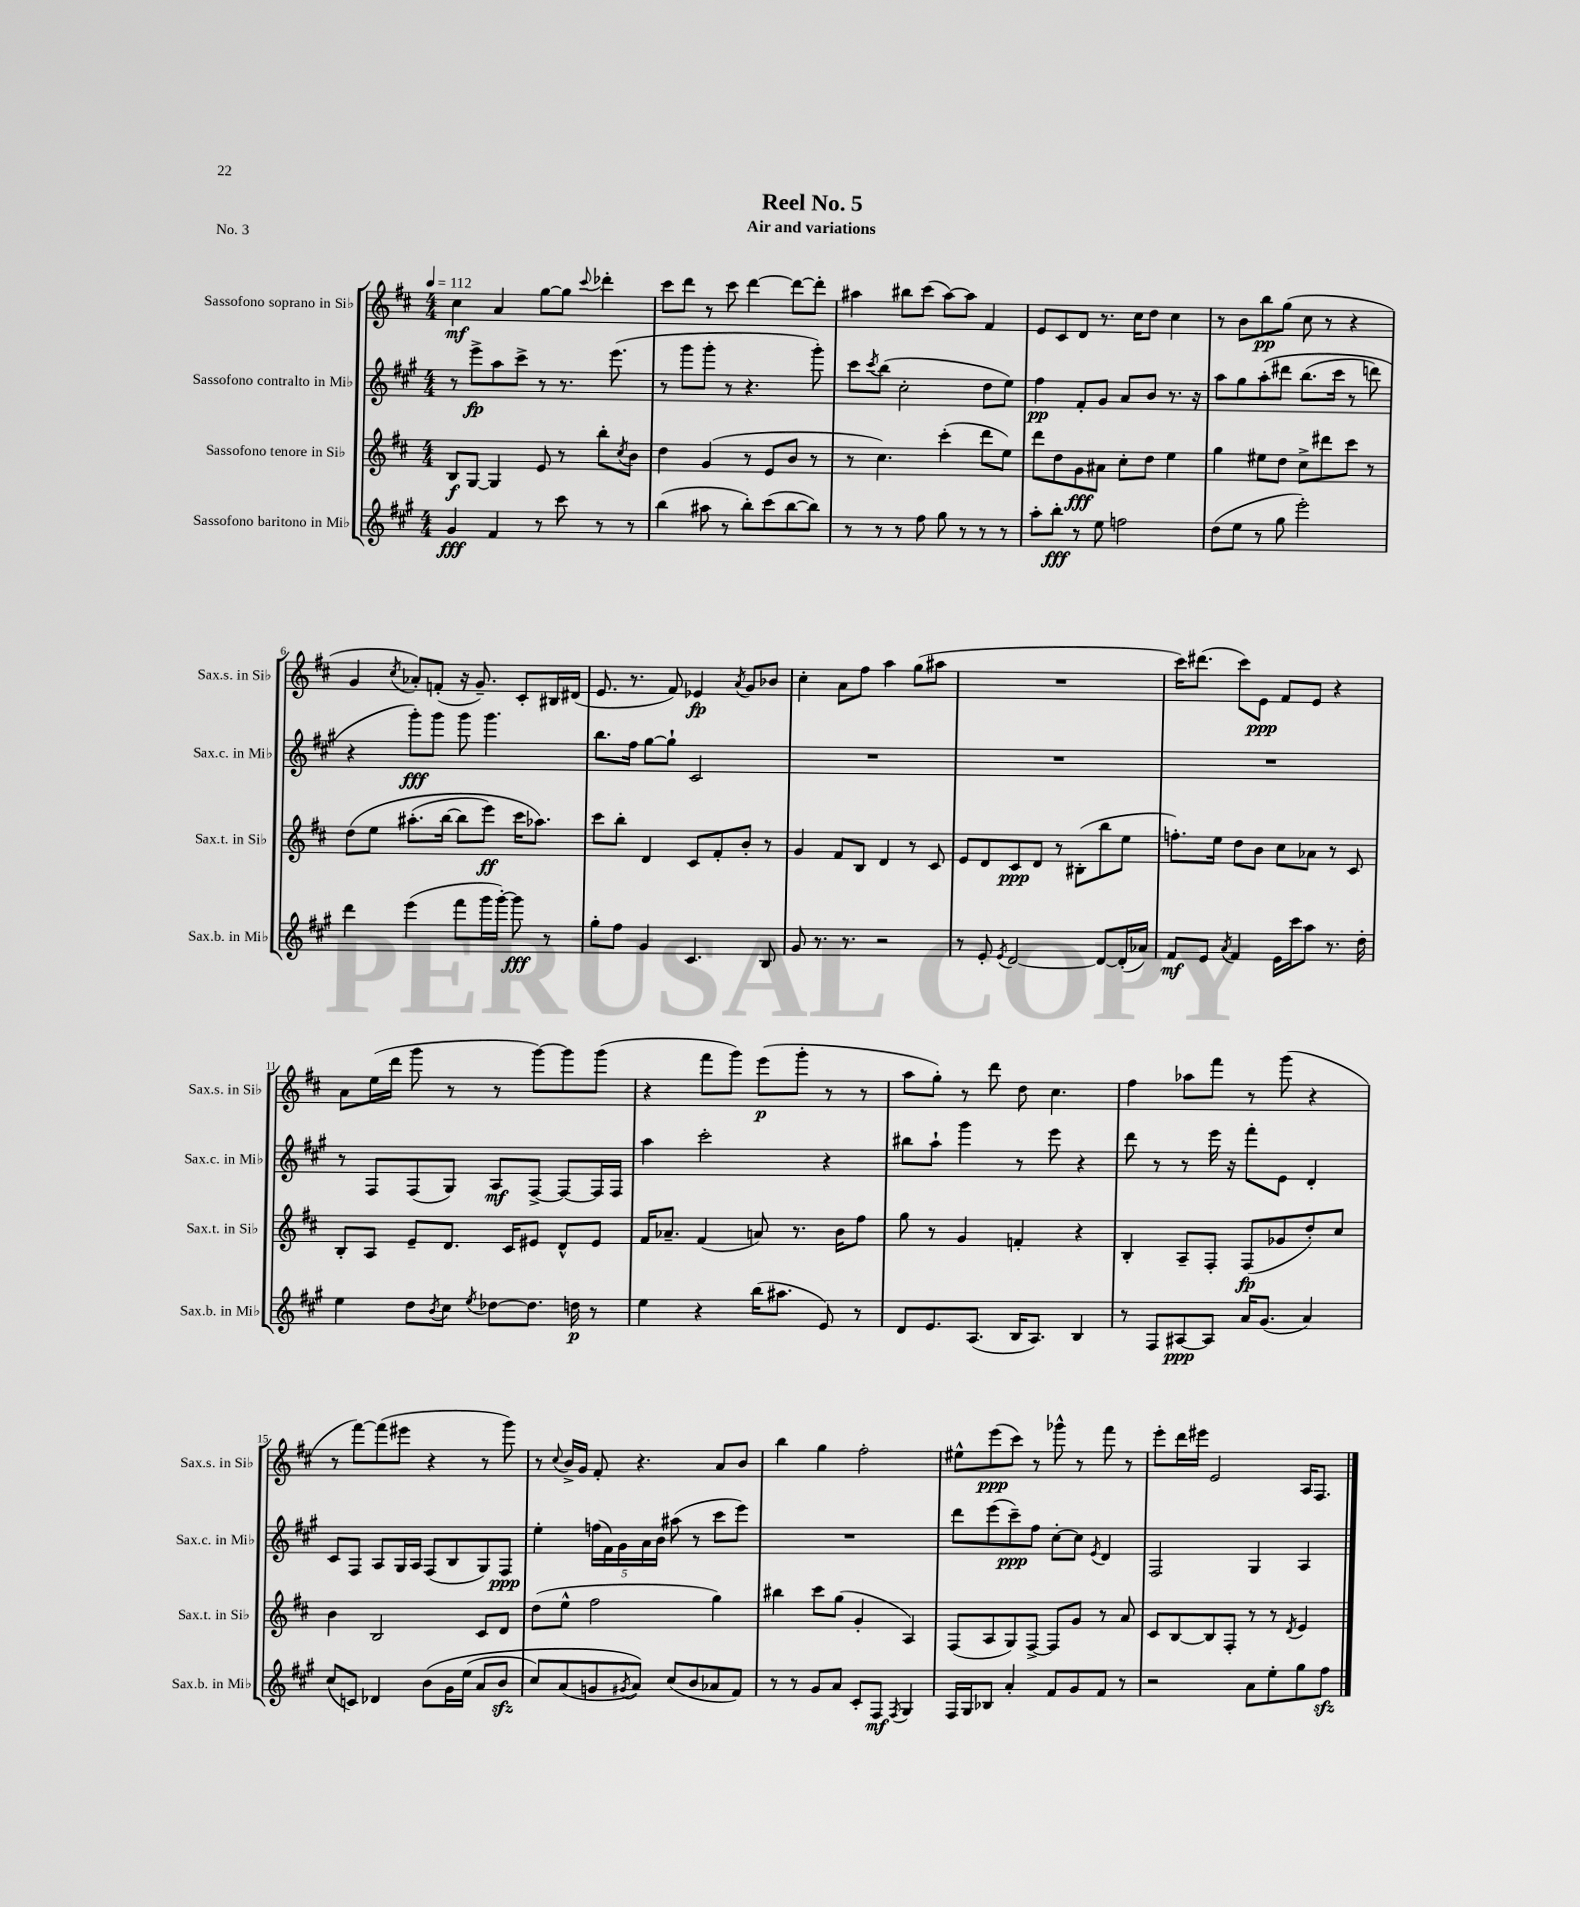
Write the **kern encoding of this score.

**kern	**dynam	**kern	**dynam	**kern	**dynam	**kern	**dynam
*part4	*part4	*part3	*part3	*part2	*part2	*part1	*part1
*staff4	*staff4	*staff3	*staff3	*staff2	*staff2	*staff1	*staff1
*I"Sassofono baritono in Mi♭	*	*I"Sassofono tenore in Si♭	*	*I"Sassofono contralto in Mi♭	*	*I"Sassofono soprano in Si♭	*
*I'Sax.b. in Mi♭	*	*I'Sax.t. in Si♭	*	*I'Sax.c. in Mi♭	*	*I'Sax.s. in Si♭	*
*clefG2	*	*clefG2	*	*clefG2	*	*clefG2	*
*k[f#c#g#]	*	*k[f#c#]	*	*k[f#c#g#]	*	*k[f#c#]	*
*M4/4	*	*M4/4	*	*M4/4	*	*M4/4	*
*MM112	*	*MM112	*	*MM112	*	*MM112	*
=1	=1	=1	=1	=1	=1	=1	=1
4g#/	fff	8B/L	f	8r	.	4cc#\	mf
.	.	[8G/J	.	8eee^\L	fp	.	.
4f#/	.	4G/]	.	8aa\	.	4a/	.
.	.	.	.	8ccc#^\J	.	.	.
8r	.	8e/	.	8r	.	[8gg\L	.
8ccc#\	.	8r	.	8.r	.	8gg\J]	.
.	.	.	.	.	.	8qqccc#/	.
8r	.	8bb'\L	.	.	.	4ddd-X'\	.
.	.	.	.	(8.eee\	.	.	.
.	.	8qcc#/	.	.	.	.	.
8r	.	8b\J	.	.	.	.	.
=2	=2	=2	=2	=2	=2	=2	=2
(4bb\	.	4dd\	.	8r	.	8ccc#\L	.
.	.	.	.	8ggg#\L	.	8ddd\J	.
8aa#X\	.	(4g/	.	8ggg#'\J	.	8r	.
8r	.	.	.	8r	.	8ccc#\	.
8bb'\L)	.	8r	.	4.r	.	[4ddd\	.
(8ccc#\	.	8e/L	.	.	.	.	.
[8bb\	.	8b/J	.	.	.	8ddd\L_	.
8bb\J])	.	8r	.	8ggg#'\)	.	8ddd'\J]	.
=3	=3	=3	=3	=3	=3	=3	=3
8r	.	8r	.	8ccc#\L	.	4aa#X\	.
.	.	.	.	8qccc#/	.	.	.
8r	.	4.cc#\)	.	(8bb\J	.	.	.
8r	.	.	.	2cc#'\	.	8bb#X\L	.
8ff#\	.	.	.	.	.	(8ccc#\J	.
8gg#\	.	(4ccc#'\	.	.	.	[8aa#\L)	.
8r	.	.	.	.	.	8aa#\J]	.
8r	.	8ddd\L	.	8dd\L	.	4f#/	.
8r	.	8ee\J)	.	8ee\J)	.	.	.
=4	=4	=4	=4	=4	=4	=4	=4
8aa'\L	.	8ddd\L	.	4ff#\	pp	8e/L	.
8bb'\J	fff	8dd\	.	.	.	8c#/	.
8r	.	8g\	fff	8f#'/L	.	8d/J	.
8ee\	.	8a#X\J	.	8g#/J	.	8.r	.
2ffn\	.	8cc#'\L	.	8a/L	.	.	.
.	.	.	.	.	.	16cc#\KL	.
.	.	8dd\J	.	8b/J	.	8dd\J	.
.	.	4ee\	.	8.r	.	4cc#\	.
.	.	.	.	16r	.	.	.
=5	=5	=5	=5	=5	=5	=5	=5
(8dd\L	.	4gg\	.	8aa\L	.	8r	.
8ee\J	.	.	.	8gg#\	.	8b\L	.
8r	.	8ee#X\L	.	(8aa'\	.	8bb\	pp
8gg#\	.	8dd\J	.	8ddd#X\J	.	(8gg\J	.
2eee'\)	.	8cc#^\L	.	(8.bb\L	.	8cc#\	.
.	.	8ddd#X\	.	.	.	8r	.
.	.	.	.	16ccc#\Jk	.	.	.
.	.	8ccc#\J	.	8r	.	4r	.
.	.	8r	.	8dddn\)	.	.	.
!!LO:LB:g=z
=6	=6	=6	=6	=6	=6	=6	=6
4ddd\	.	(8dd\L	.	4r	.	4g/	.
.	.	8ee\J	.	.	.	.	.
.	.	.	.	.	.	8qcc#/	.
(4eee\	.	(8.aa#X'\L	.	8ggg#'\L)	fff	8a-X'/L)	.
.	.	.	.	8ggg#\J	.	(8fn'/J	.
.	.	[16bb\Jk	.	.	.	.	.
8fff#\L	.	8bb\L]	.	8ggg#\	.	16r	.
.	.	.	.	.	.	8.g~/)	.
16ggg#\L	.	8eee\J)	ff	4.ggg#\	.	.	.
[16ggg#'\JJ)	.	.	.	.	.	.	.
8ggg#\]	fff	16ccc#\KL	.	.	.	8c#'/L	.
.	.	8.aa-X\J)	.	.	.	.	.
8r	.	.	.	.	.	16B#X/L	.
.	.	.	.	.	.	(16d#X/JJ	.
=7	=7	=7	=7	=7	=7	=7	=7
8gg#'\L	.	8ccc#\L	.	8.bb\L	.	8.e/	.
8ff#\J	.	8bb'\J	.	.	.	.	.
.	.	.	.	16ff#\Jk	.	8.r	.
4g#/	.	4d/	.	[8gg#\L	.	.	.
.	.	.	.	8gg#`\J]	.	8f#/)	.
4.c#/	.	8c#/L	.	2c#/	.	4e-X/	fp
.	.	8f#'/	.	.	.	.	.
.	.	.	.	.	.	8qa/	.
.	.	8b'/J	.	.	.	8g/L	.
8B/	.	8r	.	.	.	8b-X/J	.
=8	=8	=8	=8	=8	=8	=8	=8
8g#/	.	4g/	.	1r	.	4cc#'\	.
8.r	.	.	.	.	.	.	.
.	.	8f#/L	.	.	.	8a\L	.
8.r	.	.	.	.	.	.	.
.	.	8B/J	.	.	.	8ff#\J	.
2r	.	4d/	.	.	.	4aa\	.
.	.	8r	.	.	.	(8gg\L	.
.	.	8c#/	.	.	.	8aa#X\J	.
=9	=9	=9	=9	=9	=9	=9	=9
8r	.	8e/L	.	1r	.	1r	.
8e'/	.	8d/	.	.	.	.	.
8qe/	.	.	.	.	.	.	.
[2d/	.	8c#/	ppp	.	.	.	.
.	.	8d/J	.	.	.	.	.
.	.	8r	.	.	.	.	.
.	.	(8B#X'\L	.	.	.	.	.
8d/L_	.	8bb\	.	.	.	.	.
(16d'/L]	.	8ee\J	.	.	.	.	.
16a-X/JJ)	.	.	.	.	.	.	.
=10	=10	=10	=10	=10	=10	=10	=10
8f#/L	mf	8.ffn'\L)	.	1r	.	16ccc#\KL)	.
.	.	.	.	.	.	(8.ddd#X\J	.
8e/J	.	.	.	.	.	.	.
.	.	16ee\Jk	.	.	.	.	.
8qa/	.	.	.	.	.	.	.
4f#/	.	8dd\L	.	.	.	8ccc#\L)	.
.	.	8b\J	.	.	.	8e\J	ppp
16e\LL	.	8cc#\L	.	.	.	8f#/L	.
16ccc#\J	.	.	.	.	.	.	.
8aa\J	.	8a-X\J	.	.	.	8e/J	.
8.r	.	8r	.	.	.	4r	.
.	.	8c#/	.	.	.	.	.
16dd'\	.	.	.	.	.	.	.
!!LO:LB:g=z
=11	=11	=11	=11	=11	=11	=11	=11
4ee\	.	8B'/L	.	8r	.	8a\L	.
.	.	8A/J	.	8F#/L	.	(16ee\L	.
.	.	.	.	.	.	16ddd\JJ	.
8dd\L	.	8e~/L	.	(8F#/	.	8ggg\	.
8qb/	.	.	.	.	.	.	.
8cc#\J	.	8.d/J	.	8G#/J)	.	8r	.
8qee/	.	.	.	.	.	.	.
[8dd-X\L	.	.	.	8A/L	mf	8r	.
.	.	16c#/KL	.	.	.	.	.
8.dd-\J]	.	8e#X/J	.	[8F#^/J	.	[8ggg\L)	.
.	.	8d^^/L	.	8F#/L_	.	8ggg\]	.
16ddn\	p	.	.	.	.	.	.
8r	.	8e#/J	.	16F#/L]	.	(8ggg\J	.
.	.	.	.	16F#/JJ	.	.	.
=12	=12	=12	=12	=12	=12	=12	=12
4ee\	.	16f#/KL	.	4aa\	.	4r	.
.	.	8.a-X~/J	.	.	.	.	.
4r	.	(4f#/	.	2ccc#'\	.	8fff#\L	.
.	.	.	.	.	.	8ggg\J)	.
(16bb\KL	.	8an/)	.	.	.	(8eee\L	p
8.aa#X\J	.	.	.	.	.	.	.
.	.	8.r	.	.	.	8ggg'\J	.
8e/)	.	.	.	4r	.	8r	.
.	.	16b\KL	.	.	.	.	.
8r	.	8ff#\J	.	.	.	8r	.
=13	=13	=13	=13	=13	=13	=13	=13
8d/L	.	8gg\	.	8bb#X\L	.	8aa\L	.
8.e/	.	8r	.	8aa`\J	.	8gg'\J)	.
.	.	4g/	.	4ggg#\	.	8r	.
(8.A/J	.	.	.	.	.	.	.
.	.	.	.	.	.	8ddd\	.
16B/KL	.	4fn'/	.	8r	.	8dd\	.
8.A/J)	.	.	.	.	.	.	.
.	.	.	.	8eee\	.	4.cc#\	.
4B/	.	4r	.	4r	.	.	.
=14	=14	=14	=14	=14	=14	=14	=14
8r	.	4B'/	.	8ddd\	.	4ff#\	.
8F#/L	.	.	.	8r	.	.	.
[8A#X/	ppp	8A~/L	.	8r	.	8aa-X\L	.
8A#/J]	.	8F#'/J	.	16eee\	.	8fff#\J	.
.	.	.	.	16r	.	.	.
16a/KL	.	(8F#/L	fp	8fff#'\L	.	8r	.
(8.g#/J	.	.	.	.	.	.	.
.	.	8g-X/	.	8e\J	.	(8ggg\	.
4a/)	.	8dd'/)	.	4d'/	.	4r	.
.	.	8cc#/J	.	.	.	.	.
!!LO:LB:g=z
=15	=15	=15	=15	=15	=15	=15	=15
(8cc#/L	.	4b\	.	8c#/L	.	8r	.
8cn/J)	.	.	.	8F#/J	.	[8fff#\L)	.
4d-X/	.	2B/	.	8A/L	.	(8fff#\]	.
.	.	.	.	16G#/L	.	8eee#X\J	.
.	.	.	.	16A/JJ	.	.	.
(8b\L	.	.	.	(8F#/L	.	4r	.
16g#\L	.	.	.	8B/	.	.	.
(16ee\JJ	.	.	.	.	.	.	.
8a/L	.	8c#/L	.	8G#/)	.	8r	.
8bzz/J	.	8d/J	.	8F#/J	ppp	8ggg\)	.
=16	=16	=16	=16	=16	=16	=16	=16
8cc#/L)	.	(8dd\L	.	4ee'\	.	8r	.
.	.	.	.	.	.	8qqcc#/	.
(8a/	.	8ee^^\J	.	.	.	16b^/LL	.
.	.	.	.	.	.	16g/JJ	.
8gn/	.	2ff#\	.	(20ffn\LL	.	8f#'/	.
.	.	.	.	20f#\)	.	.	.
.	.	.	.	20g#\	.	.	.
8qg#X/	.	.	.	.	.	.	.
8a/J))	.	.	.	.	.	4.r	.
.	.	.	.	20a\	.	.	.
.	.	.	.	20b\JJ	.	.	.
(8cc#/L	.	.	.	(8aa#X\	.	.	.
8b/	.	.	.	8r	.	.	.
8a-X/	.	4gg\)	.	8ccc#\L	.	8a/L	.
8f#/J)	.	.	.	8eee\J)	.	8b/J	.
=17	=17	=17	=17	=17	=17	=17	=17
8r	.	4bb#X\	.	1r	.	4bb\	.
8r	.	.	.	.	.	.	.
8g#/L	.	8ccc#\L	.	.	.	4gg\	.
8a/J	.	(8gg\J	.	.	.	.	.
8c#'/L	.	4g'/	.	.	.	2ff#'\	.
8F#/J	mf	.	.	.	.	.	.
8qF#/	.	.	.	.	.	.	.
4G#/	.	4A/)	.	.	.	.	.
=18	=18	=18	=18	=18	=18	=18	=18
16F#/LL	.	(8F#/L	.	8ddd\L	.	8ee#X^^\L	.
16G#/J	.	.	.	.	.	.	.
8B-X/J	.	8A/	.	(8eee\	.	(8eee\	ppp
4a'/	.	8G/)	.	8ccc#~\)	ppp	8ccc#\J)	.
.	.	[8F#^/J	.	8ff#\J	.	8r	.
8f#/L	.	8F#/L]	.	[8cc#'\L	.	8ggg-X^^\	.
8g#/	.	8g/J	.	8cc#\J]	.	8r	.
.	.	.	.	8qe/	.	.	.
8f#/J	.	8r	.	4d/	.	8fff#\	.
8r	.	8a/	.	.	.	8r	.
=19	=19	=19	=19	=19	=19	=19	=19
2r	.	8c#/L	.	2F#/	.	8eee'\L	.
.	.	[8B/	.	.	.	16ddd\L	.
.	.	.	.	.	.	16eee#X\JJ	.
.	.	8B/]	.	.	.	2e/	.
.	.	8F#'/J	.	.	.	.	.
8a\L	.	8r	.	4G#/	.	.	.
8ee'\	.	8r	.	.	.	.	.
.	.	8qd/	.	.	.	.	.
8gg#\	.	4e/	.	4A/	.	16A/KL	.
.	.	.	.	.	.	8.F#/J	.
8ff#zz\J	.	.	.	.	.	.	.
==	==	==	==	==	==	==	==
*-	*-	*-	*-	*-	*-	*-	*-
